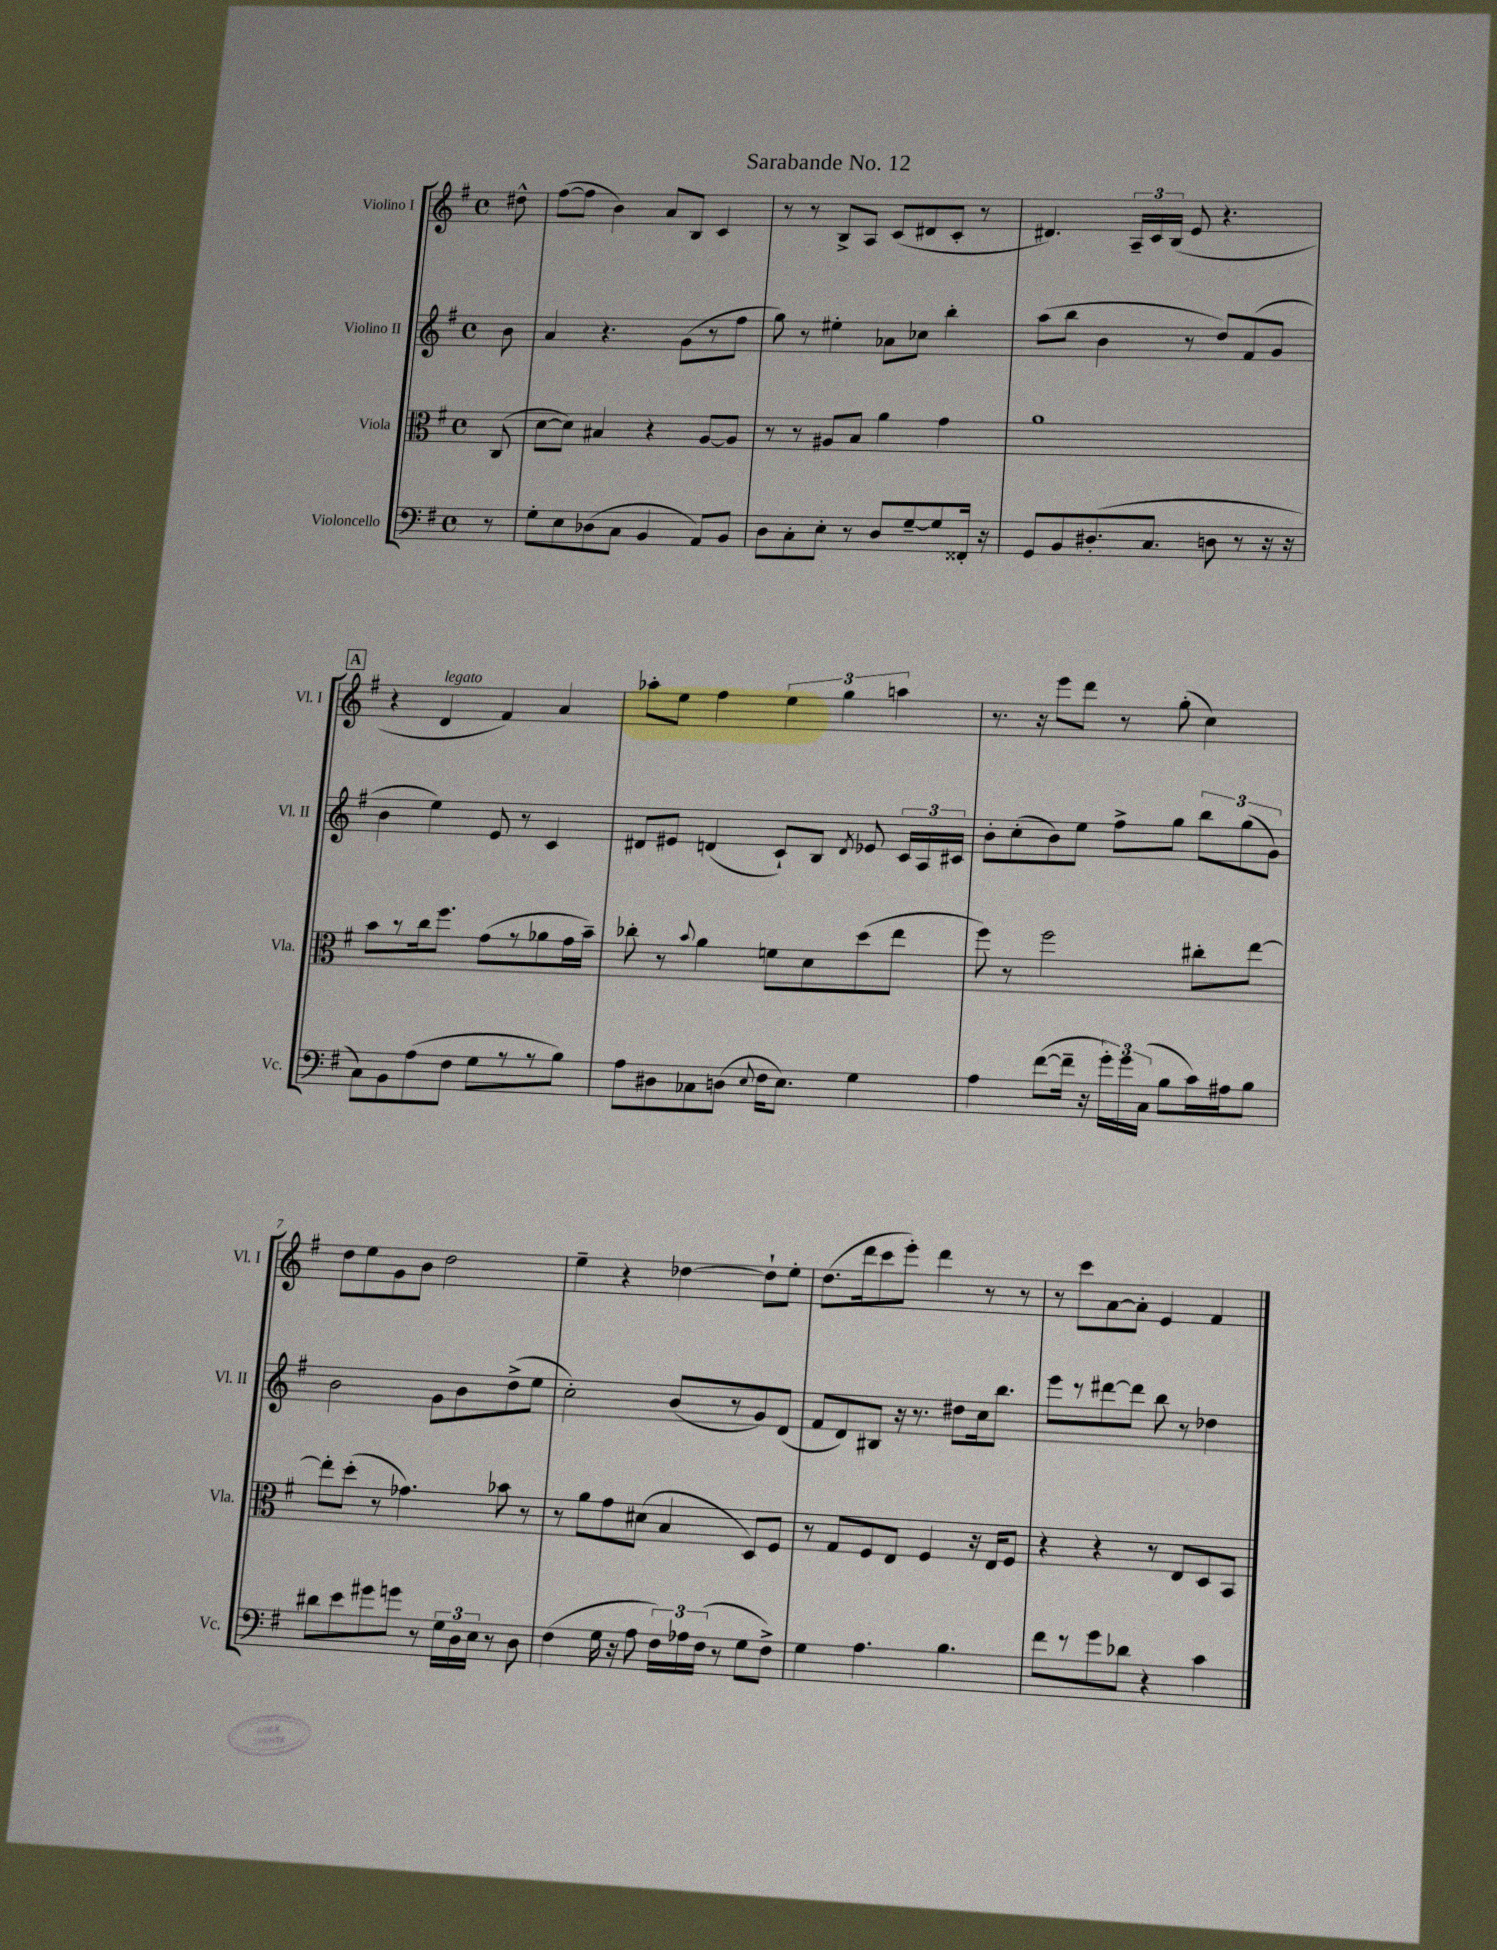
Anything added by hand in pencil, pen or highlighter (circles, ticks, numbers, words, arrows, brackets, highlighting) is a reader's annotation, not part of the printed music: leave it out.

**kern	**kern	**kern	**kern
*part4	*part3	*part2	*part1
*staff4	*staff3	*staff2	*staff1
*I"Violoncello	*I"Viola	*I"Violino II	*I"Violino I
*I'Vc.	*I'Vla.	*I'Vl. II	*I'Vl. I
*clefF4	*clefC3	*clefG2	*clefG2
*k[f#]	*k[f#]	*k[f#]	*k[f#]
*M4/4	*M4/4	*M4/4	*M4/4
*met(c)	*met(c)	*met(c)	*met(c)
=	=	=	=
8r	(8C/	8b\	8dd#X^^\
=1	=1	=1	=1
8G'\L	[8d\L	4a/	([8ff#\L
8E\	8d\J])	.	8ff#\J]
(8D-X\	4B#X/	4.r	4b\)
8C\J	.	.	.
4BB/	4r	.	8a/L
.	.	(8g\L	8B/J
8AA/L)	[8A/L	8r	4c/
8BB/J	8A/J]	8ff#\J	.
=2	=2	=2	=2
8D\L	8r	8gg\)	8r
8C'\	8r	8r	8r
8E'\J	8A#X/L	4ee#X'\	8B^/L
8r	8B/J	.	8A/J
8D/L	4a\	8a-X\L	(8c/L
[8G~/	.	8cc-X\J	8d#X/
8G/]	4g\	4bb'\	8c'/J
16FF##X'/Jk	.	.	8r
16r	.	.	.
=3	=3	=3	=3
8GG/L	1a	(8aa\L	4.d#X/)
8BB/	.	8bb\J	.
(8.D#X'/	.	4b\	.
.	.	.	24A~/LL
.	.	.	24c/
8.C/J	.	.	.
.	.	.	(24B/JJ
.	.	8r	8e/
8Dn\	.	8dd/L)	4.r
8r	.	(8f#/	.
16r	.	8g/J	.
16r	.	.	.
!!LO:LB:g=z
!!LO:REH:place=s1:t=A
=4	=4	=4	=4
8C\L)	8b\L	4b\	4r
8BB\	8r	.	.
!	!	!	!LO:TX:a:i:t=legato
(8A\	16cc\k	4ee\)	4d/
.	8.ff#\J	.	.
8F#\J	.	.	.
8G\L	(8g\L	8e/	4f#/)
8r	8r	8r	.
8r	8a-X\	4c/	4a/
8B\J)	16g\L	.	.
.	16b~\JJ)	.	.
=5	=5	=5	=5
8A\L	8cc-X'\	8d#X/L	8aa-X'\L
8D#X\	8r	8e#X/J	8ee\J
.	8qqb/	.	.
8C-X\	4a\	(4dn/	4ff#\
(8Dn\J	.	.	.
8qqE/	.	.	.
16F#\KL	8fn\L	8c`/L)	6ee\
8.E\J)	.	.	.
.	8d\	8B/J	.
.	.	.	6gg\
.	.	8qd/	.
4G\	(8dd\	8e-X/	.
.	.	.	6aan\
.	8ee\J	24c/LL	.
.	.	24A/	.
.	.	24c#X/JJ	.
=6	=6	=6	=6
4A\	8ff#\)	8b'\L	8.r
.	8r	(8cc'\	.
.	.	.	16r
([8f#\L	2ff#\	8b\)	8eee\L
16f#~\Jk]	.	8ee\J	8ddd\J
16r	.	.	.
24g'\LL)	.	8ff#^\L	8r
24g\	.	.	.
(24C\JJ	.	.	.
8B\L	.	8gg\J	(8gg'\
16c\L)	8cc#X'\L	12bb\L	4cc\)
16A#X\J	.	.	.
.	.	(12gg\	.
8B\J	[8ee\J	.	.
.	.	12g\J)	.
!!LO:LB:g=z
=7	=7	=7	=7
8d#X\L	8ee'\L]	2b\	8dd\L
8e\	(8dd'\J	.	8ee\
8g#X\	8r	.	8g\
8gn\J	4.g-X\)	.	8b\J
8r	.	8g\L	2dd\
24G\LL	.	8b\	.
24D\	.	.	.
24E\JJ	.	.	.
8r	8b-X\	(8dd^\	.
8D\	8r	8ee\J	.
=8	=8	=8	=8
(4F#\	8r	2cc'\)	4ee~\
.	8a\L	.	.
16G\	8g\	.	4r
16r	.	.	.
8A\	(8d#X\J	.	.
24F#\LL)	4B/	(8b/L	[4dd-X\
24A-X\	.	.	.
(24F#\JJ	.	.	.
8r	.	8r	.
8G\L	8D/L)	8g/)	8dd-`\L]
8F#^\J)	8F#/J	(8d/J	8ee'\J
=9	=9	=9	=9
4G\	8r	8f#/L	(8.dd\L
.	8G/L	8d/)	.
.	.	.	16ddd\k
4.A\	8F#/	8B#X/J	8ccc\
.	8E/J	16r	8eee'\J)
.	.	8.r	.
.	4F#/	.	4ddd\
4.B\	.	8dd#X\L	.
.	16r	16cc\k	8r
.	16E/KL	8.bb\J	.
.	8F#/J	.	8r
=10	=10	=10	=10
8f#\L	4r	8eee\L	8r
8r	.	8r	8ccc\L
8g\	4r	[8ddd#X\	[8a\
8d-X\J	.	8ddd#\J]	8a'\J]
4r	8r	8bb\	4e/
.	8E/L	8r	.
4c\	8D/	4dd-X\	4f#/
.	8BB/J	.	.
==	==	==	==
*-	*-	*-	*-
